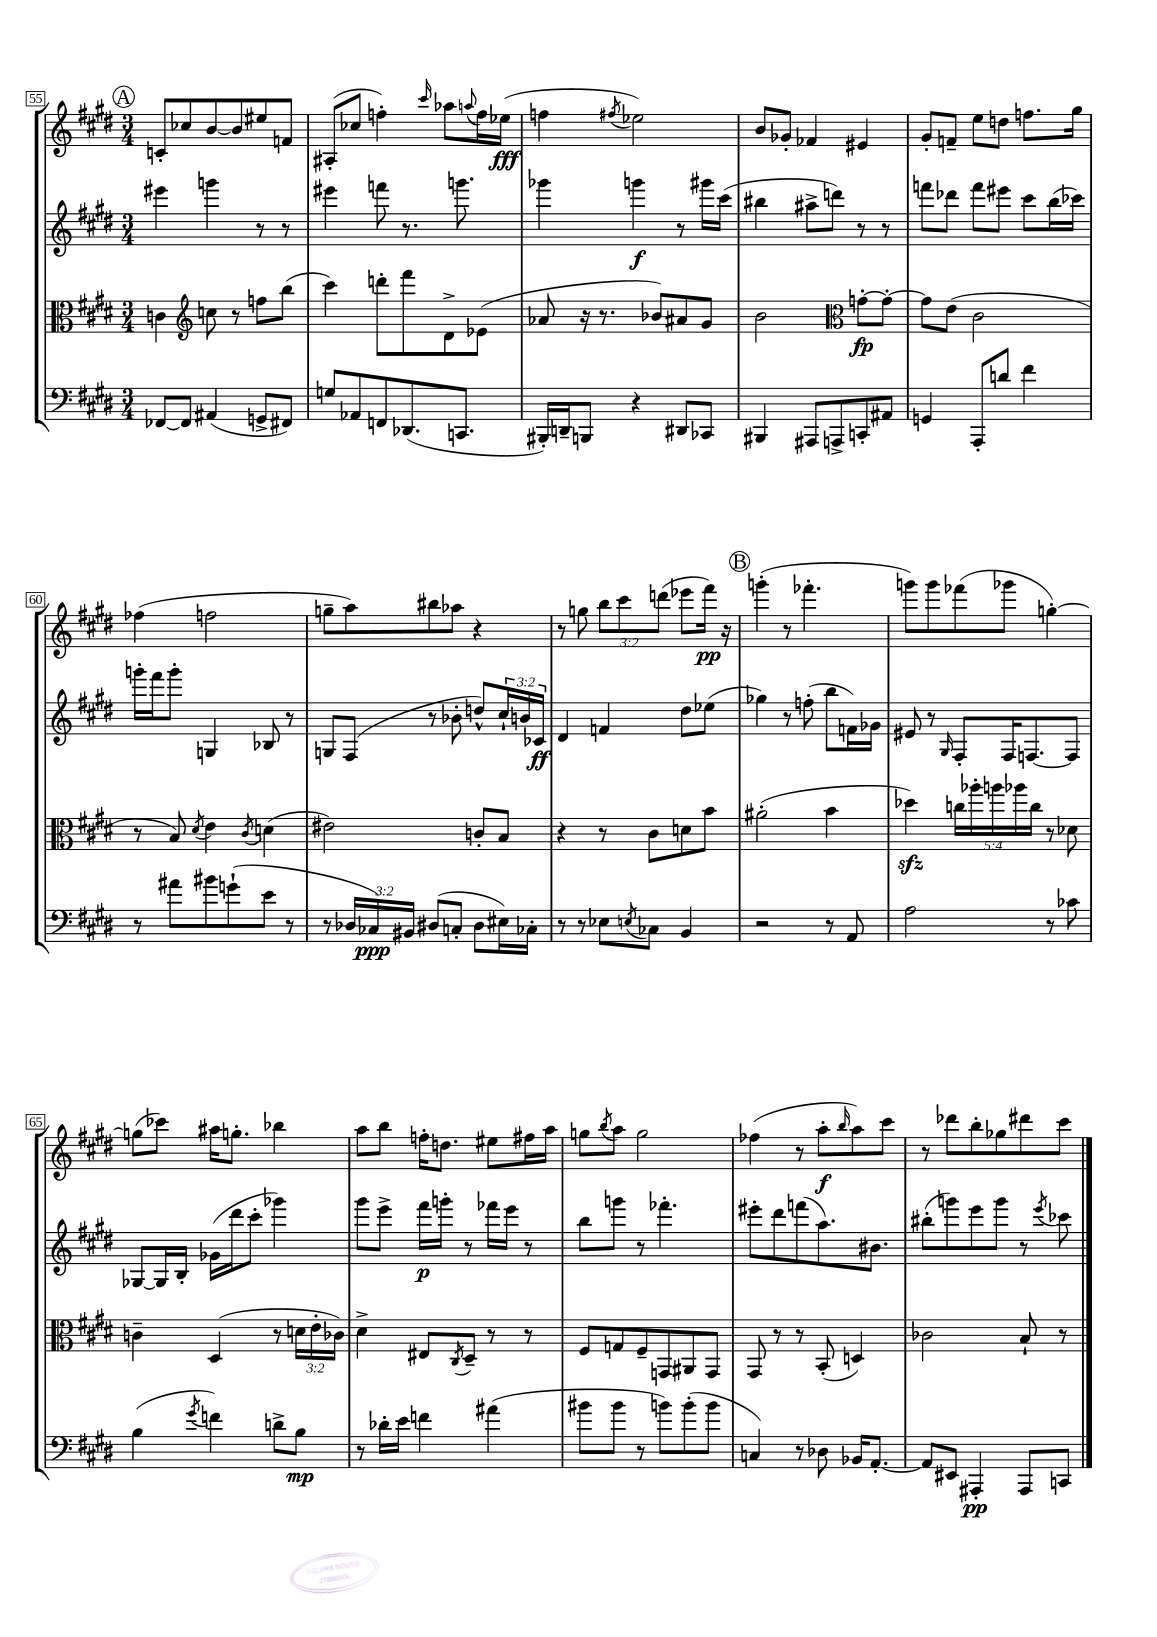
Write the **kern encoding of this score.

**kern	**kern	**kern	**kern
*staff4	*staff3	*staff2	*staff1
*clefF4	*clefC3	*clefG2	*clefG2
*k[f#c#g#d#]	*k[f#c#g#d#]	*k[f#c#g#d#]	*k[f#c#g#d#]
*M3/4	*M3/4	*M3/4	*M3/4
[8FF-	4c	4eee#	8c'
8FF-]	.	.	8cc-
*	*clefG2	*	*
(4AA#	8cc	4ggg	[8b
.	8r	.	8b]
8GG^	8ff	8r	8ee#
8FF#)	(8bb	8r	8f
=	=	=	=
8G	4ccc#)	4eee#	(8A#'
8AA-	.	.	8cc-
8FF	8ddd'	8fff	4ff')
(8.DD-	8fff#	8.r	.
.	.	.	16qqccc#
.	8d#^	.	8aa-
8.CC	.	8.ggg	.
.	.	.	8qqaa
.	(8e-	.	16ff
.	.	.	(16ee-
=	=	=	=
16BBB#')	8a-	4ggg-	4ff
16DD~	.	.	.
8BBB	16r	.	.
.	8.r	.	.
.	.	.	8qff#
4r	.	4ggg	2ee-)
.	8b-)	.	.
8DD#	8a#	8r	.
8CC-	8g#	16ggg#	.
.	.	(16ccc#	.
=	=	=	=
4BBB#	2b	4bb#	8b
.	.	.	8g-'
8AAA#	.	8aa#^	4f-
8AAA^	.	8ddd)	.
*	*clefC3	*	*
8CC'	[8g'	8r	4e#
8AA#	8g'_	8r	.
=	=	=	=
4GG	8g]	8fff	8g#'
.	(8e	8ddd-	8f~
8AAA'	2c#	8fff	8ee
8d	.	8eee#	8dd
4f#	.	8ccc#	8.ff
.	.	(16bb	.
.	.	16ccc-)	16gg#
=	=	=	=
8r	8r	16ggg'	(4ff-
.	.	16fff#	.
8a#	8B)	8ggg'	.
.	8qd#	.	.
8b#	4e	4G	2ff
(8g`	.	.	.
.	8qc#	.	.
8e	(4d	8B-	.
8r	.	8r	.
=	=	=	=
8r	2e#)	8G	8gg~
24D-	.	(8F#	8aa)
24C-)	.	.	.
24BB#	.	.	.
(8D#	.	8r	8bb#
8C'	.	8b-'	8aa-
8D#	8c'	8dd^^)	4r
16E#)	8B	24cc#`	.
.	.	24b	.
16C-'	.	.	.
.	.	24c-	.
=	=	=	=
8r	4r	4d#	8r
8r	.	.	8gg
8E-	8r	4f	12bb
.	.	.	12ccc#
8qE	.	.	.
8C-	8c#	.	.
.	.	.	(12ddd
4BB	8d	8dd#	8eee-
.	8b	(8ee-	16fff#)
.	.	.	16r
=	=	=	=
2r	(2a#'	4gg-)	(4ggg'
.	.	8r	8r
.	.	(8ff'	4.fff-'
8r	4b	8bb	.
8AA	.	16f)	.
.	.	16g-	.
=	=	=	=
2A	4dd-)	8e#	8ggg)
.	.	8r	8ggg
.	.	16qqG#	.
.	20cc	8F#'	(8fff-
.	20aa-'	.	.
.	20aa	.	.
.	.	16F#	8ggg-
.	20aa-	.	.
.	.	[8.F	.
.	20cc	.	.
8r	8r	.	[4gg')
8c-	8d-	8F]	.
=	=	=	=
(4B	4c~	[8G-	(8gg]
.	.	16G-]	8ccc-)
.	.	16B'	.
8qg#	.	.	.
4f)	(4D#	(16g-	16aa#
.	.	16ddd#	8.gg'
.	.	8ccc#'	.
8d^	8r	4ggg-)	4bb-
8B	24d	.	.
.	24e'	.	.
.	24c-)	.	.
=	=	=	=
8r	4d#^	8ggg#	8aa
16d-'	.	8eee^	8bb
16e	.	.	.
4f	8E#	16fff#	16ff'
.	.	16ggg'	8.dd
.	8qC#	.	.
.	8D#~	8r	.
(4a#	8r	16fff-	8ee#
.	.	16eee	.
.	8r	8r	16ff#
.	.	.	16aa
=	=	=	=
8b#	8F#	8bb	8gg
.	.	.	8qbb
8b#	8G	8ggg	8aa
8r	8F#~	8r	2gg
8b)	8GG	4.fff-'	.
(8b'	8AA#	.	.
8b	8GG	.	.
=	=	=	=
4C)	8GG#	8eee#'	(4ff-
.	8r	8ddd#	.
8r	8r	(8fff	8r
8D-	(8BB'	8.aa)	8aa'
.	.	.	16qqbb
16BB-	4D)	.	8aa)
[8.AA'	.	8.b#	.
.	.	.	8ccc#
=	=	=	=
8AA]	2c-	(8bb#'	8r
8EE#	.	8ggg)	8ddd-
4AAA#'	.	8eee	8bb'
.	.	8ggg	8gg-
8AAA#	8B`	8r	8ddd#
.	.	8qeee	.
8CC	8r	8ccc-	8ccc#
==	==	==	==
*-	*-	*-	*-
